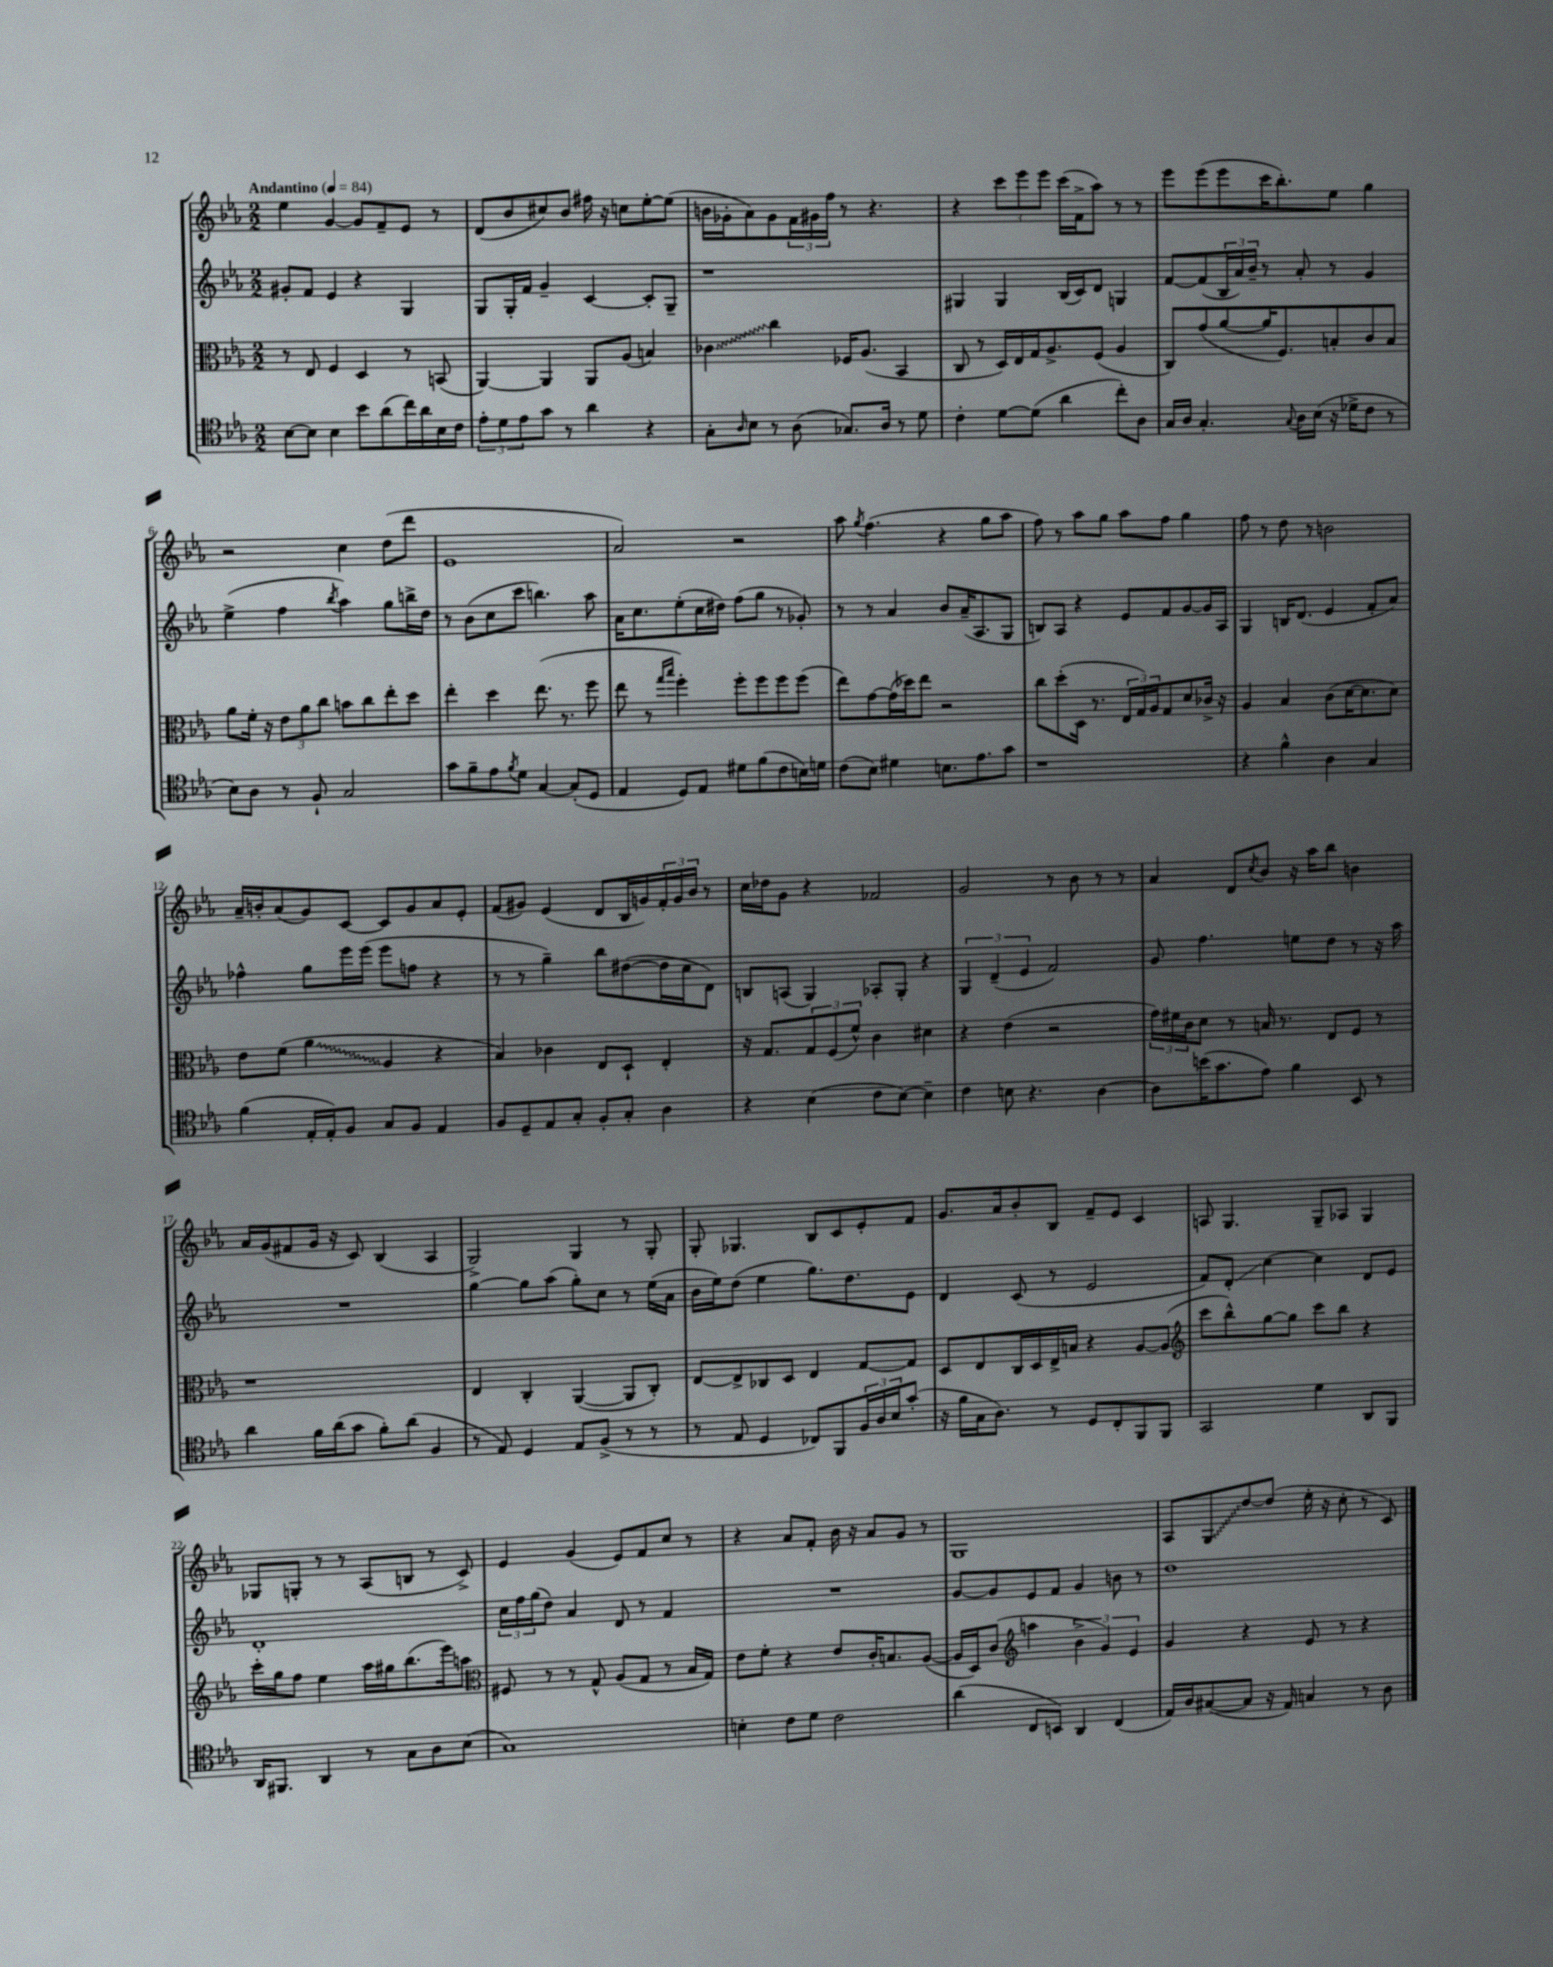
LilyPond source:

<<
\new StaffGroup <<
\new Staff = "s0" {
    \clef treble \key ees \major \numericTimeSignature \time 2/2 \tempo "Andantino" 4 = 84
    ees''4 g'4~ g'8 f'8-- ees'8 r8 |
    d'8( bes'8 cis''8) bes'8 fis''16 r16 c''8 ees''8~-. ees''8( |
    b'16 ges'16-. aes'8) ges'8 \tuplet 3/2 { f'16 gis'16 f''16 } r8 r4. |
    r4 \tuplet 3/2 { c'''8 ees'''8 ees'''8 } c'''16( f'16-> aes''8) r8 r8 |
    ees'''8 ees'''8( ees'''8 c'''16 bes''8.-.) ees''8 g''4 |
    r2 c''4 d''8( d'''8 |
    ees'1 |
    aes'2) r2 |
    aes''8 \acciaccatura { g''8 } f''4.( r4 g''8 aes''8 |
    f''8) r8 aes''8 g''8 aes''8 f''8 g''4 |
    f''8 r8 d''8 r8 b'2 |
    aes'16-- b'16-. aes'8( g'8) c'8~ c'8 g'8 aes'8 ees'8-. |
    f'8( gis'8) ees'4( d'8 bes16 g'16) \tuplet 3/2 { f'16-. g'16 bes'16 } r8 |
    c''16 des''16 g'8 r4 fes'2 |
    g'2 r8 bes'8 r8 r8 |
    aes'4 d'8 \acciaccatura { c''8 } bes'8 r16 aes''16 bes''8 b'4 |
    aes'16 g'16( fis'8 g'16 r16 c'8) bes4( aes4 |
    g2->) g4 r8 g8-. |
    g8-. ges4. bes8 c'8 ees'8-. f'8 |
    g'8. aes'16 bes'8-. bes8 f'8-- ees'8 c'4 |
    a8 g4. g8-- aes8 g4 |
    ges8 g8-. r8 r8 aes8( b8 r8 c'8->) |
    ees'4 g'4( ees'8) f'8 c''8 r8 |
    r4 aes'8 f'8-. bes'16 r16 aes'8 g'8 r8 |
    g1 |
    aes8 \once \override Glissando.style = #'zigzag g8\glissando d''8~ d''8( ees''16-. r16 c''8-. r8 c'8) \bar "|." |
}
\new Staff = "s1" {
    \clef treble \key ees \major \numericTimeSignature \time 2/2
    gis'8-. f'8 ees'4 r4 g4 |
    g8 g16-. f'16 g'4-- c'4~ c'8-. g8-- |
    r1 |
    gis4 gis4 bes16( c'16) d'8 g4 |
    f'8~ f'8( \tuplet 3/2 { bes16 aes'16) bes'16-- } r8 aes'8-. r8 g'4 |
    ees''4->( f''4 \acciaccatura { bes''8 } aes''4) g''8 b''16-> d''16 |
    r8 bes'8( c''8 c'''8 b''4.) aes''8 |
    aes'16 c''8. ees''8-.( c''16 dis''16) f''8( g''8 r8 ges'8-.) |
    r8 r8 aes'4 bes'8 aes'16--( aes8. g8 |
    b8) aes8 r4 ees'8 f'8 g'8~ g'16 aes16 |
    g4 b16 d'8.( ees'4 f'8-. aes'8) |
    fes''4-^ g''8 ees'''16 ees'''16( ees'''8 f''8 r4 |
    r8 r8 g''4--) bes''8 dis''8~( dis''16 c''16 d'8) |
    b8 a8( g4) aes8-. g8-. r4 |
    \tuplet 3/2 { g4 d'4--( ees'4 } f'2) |
    g'8 f''4. e''8 d''8 r8 r16 aes''16 |
    R1 |
    g''4~ g''8 aes''8( g''8-.) c''8 r8 ees''16( aes'16 |
    bes'16 ees''16) d''8( ees''4 g''8.) d''8. ees'8 |
    d'4 c'8( r8 ees'2 |
    f'8) d'8-.\glissando c''4~ c''4 d'8 ees'8 |
    d'1-. |
    \tuplet 3/2 { c''16 f''16 g''16( } d''8) aes'4 d'8 r8 f'4 |
    R1 |
    g'8~ g'8 ees'8 f'8 g'4 b'8 r8 |
    d''1 \bar "|." |
}
\new Staff = "s2" {
    \clef alto \key ees \major \numericTimeSignature \time 2/2
    r8 ees8 f4 d4 r8 b,8( |
    aes,4~) aes,4 aes,8 aes8( b4) |
    \once \override Glissando.style = #'zigzag ces'4\glissando c''4 fes16 aes8.( bes,4 |
    c8 r8 d16) ees16 g16 aes8.-> f8( aes4 |
    c8) g'8( aes'8~ aes'16 f8.) b8-. c'8 b8 |
    aes'8 f'16-. r16 \tuplet 3/2 { ees'8 aes'8 c''8 } b'8 c''8 ees''8-. d''8 |
    ees''4-. d''4 ees''8.( r8. f''8 |
    ees''8 r8 \grace { g''16 bes''16 } f''4-.) f''8-. f''8 f''8 f''8( |
    ees''8) g'8~ g'16( des''16) ees''8 r2 |
    c''8 d''8-.( d16 r8. \tuplet 3/2 { ees16 g16) aes16 } g8 d'8 ces'16-> r16 |
    aes4 bes4 c'8( d'16~ d'8. d'8) |
    ees'8 f'8( \once \override Glissando.style = #'zigzag aes'4\glissando aes4 r4 |
    bes4) ces'4 ees8 d8-! ees4-. |
    r16 g8. \tuplet 3/2 { g8 f8( f'8-^) } c'4 dis'4 |
    r4 ees'4( r2 |
    \tuplet 3/2 { g'16) fis'16 c'16 } d'8 r8 b16 r8. ees8 f8 r8 |
    r1 |
    ees4 c4-. aes,4~( aes,8 c8-.) |
    ees8~ ees8-> ces8 d8 ees4 g8~ g8 |
    d8 ees8 c16 d16 ees16-> b16 r4 aes8~ aes8( |
    \clef treble c'''8 bes''8-^) g''8~ g''8 c'''8 bes''8 r4 |
    c'''16-. g''16 f''8 ees''4 aes''16 gis''16 bes''8.( ees'''16) a''8 |
    \clef alto fis8 r8 r8 g8-^ aes8( g8 r8 bes16 g16) |
    ees'8 f'8-. r4 ees'8 c'16-. b8. aes8~( |
    aes16 d16) c'8( \clef treble a''4 \tuplet 3/2 { bes'4-> g'4) ees'4 } |
    g'4 r4 ees'8 r8 r4 \bar "|." |
}
\new Staff = "s3" {
    \clef tenor \key ees \major \numericTimeSignature \time 2/2
    bes8~ bes8 bes4 bes'8 aes'8( c''16) aes'16 bes16 c'16 |
    \tuplet 3/2 { ees'8-. d'8 ees'8 } g'8 r8 aes'4 r4 |
    g8-. \grace { aes16 } bes8 r8 aes8( ges8.) aes16 r8 d'8 |
    c'4-. d'8~ d'8( aes'4 c''8-.) aes8 |
    g16 aes16 g4.-. \appoggiatura { g8 } aes16 bes16( r16 des'16-> c'8 r8 |
    bes8) aes8 r8 f8-! g2 |
    g'8 f'8-- ees'8 \acciaccatura { f'8 } d'8 g4~ g8-.( d8 |
    ees4 d8) ees8 dis'8 f'8( c'8 b16) d'16 |
    c'8( bes8) dis'4 b8. ees'8. g'8 |
    r1 |
    r4 f'4-^ aes4 g4 |
    f'4( ees16-. ees16-.) f8 g8 f8 ees4 |
    f8 d8-- ees8 g8-. f8-. g8-. aes4 |
    r4 bes4( c'8 bes8~) bes4-- |
    c'4 b8 r4. aes4~ |
    aes8 b'16( g'8. ees'8) f'4 bes,8 r8 |
    aes'4 f'16 aes'16( g'8 f'8-.) aes'8( f4 |
    r8 ees8) d4 ees8 f8->( r8 r8 |
    r8 ees8 d4 ces8) f,8 \tuplet 3/2 { f16 aes16 bes16 } g'8-.( |
    r16 f'16 g16 aes8.) r8 d8 c8-. f,8 f,8 |
    g,2 d'4 aes,8 f,8 |
    aes,16 fis,8. aes,4 r8 g8 aes8 bes8( |
    g1) |
    b4-. c'8 d'8 c'2 |
    aes'4( c8 b,8) aes,4 c4( |
    ees16) aes16 gis8~( gis8 r16 ees16) g4 r8 aes8 \bar "|." |
}
>>
>>
